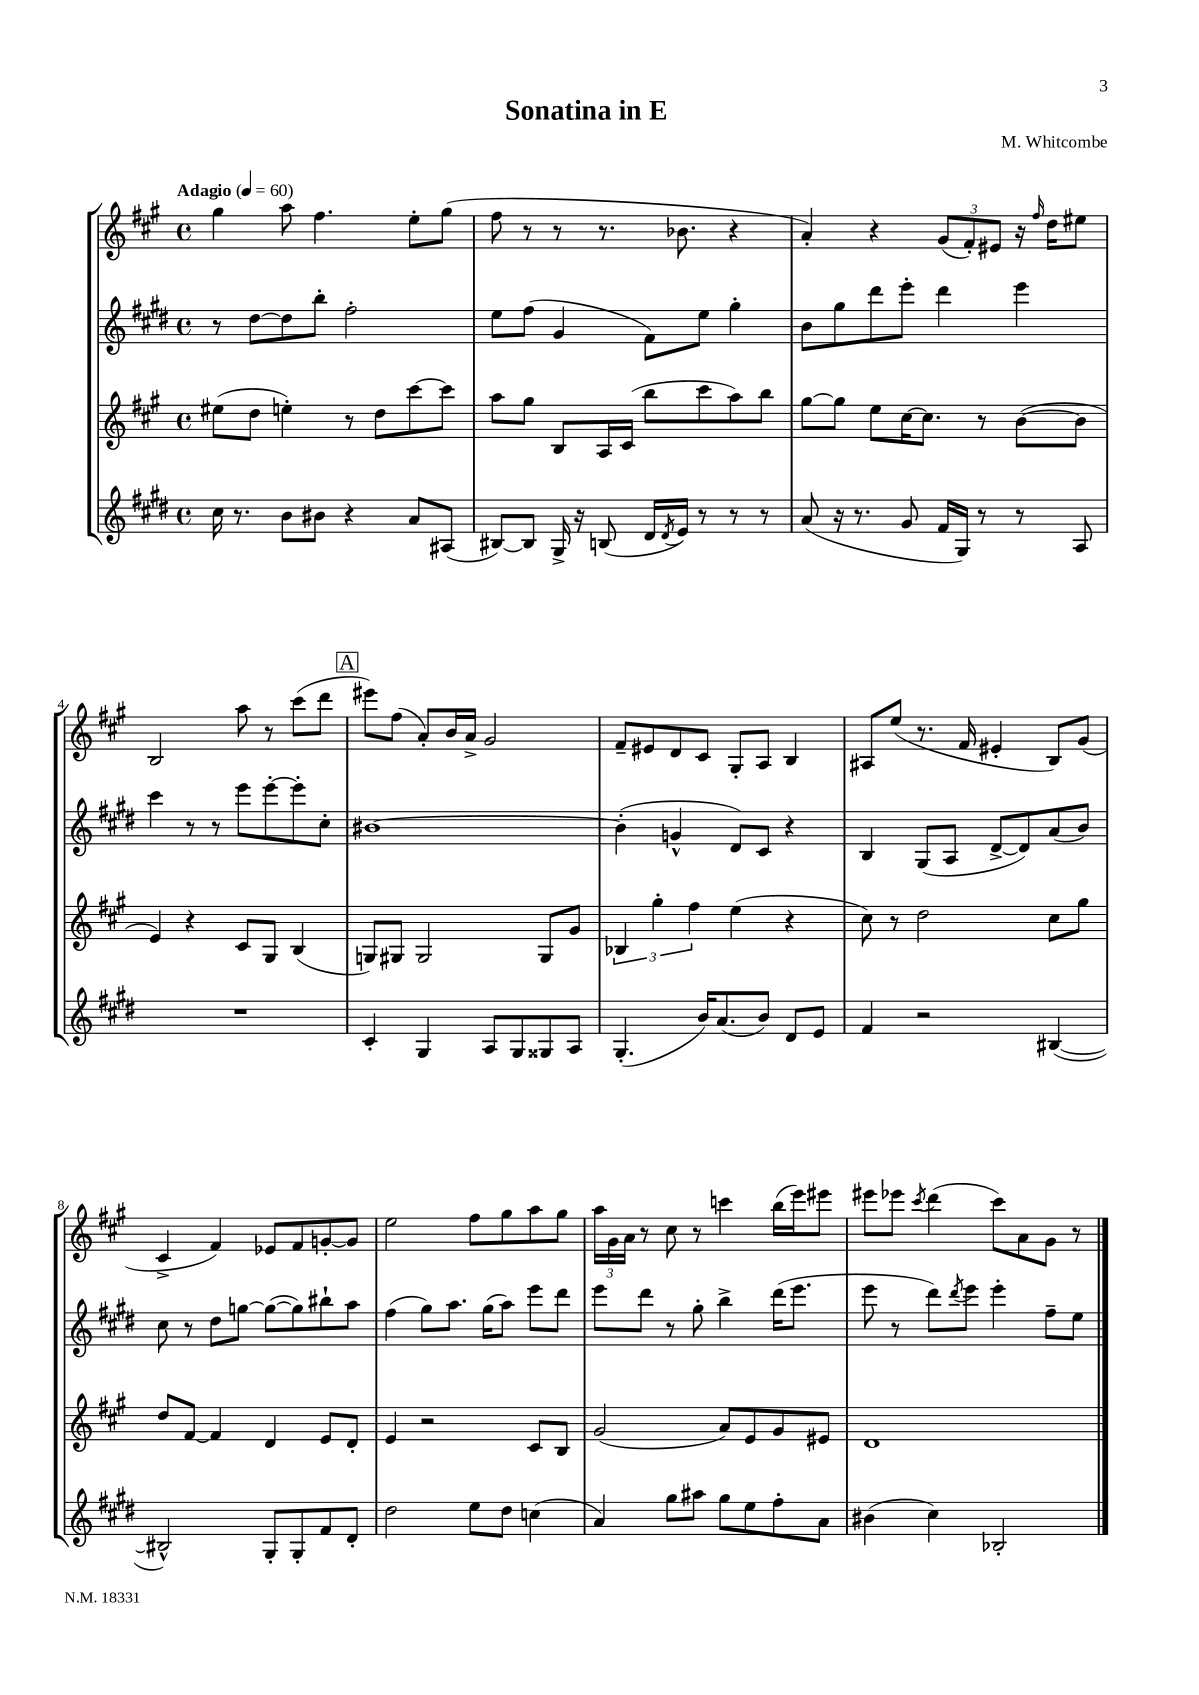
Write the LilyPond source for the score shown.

\header { title = "Sonatina in E" composer = "M. Whitcombe" }
<<
\new StaffGroup <<
\new Staff = "s0" {
    \clef treble \key a \major \defaultTimeSignature \time 4/4 \tempo "Adagio" 4 = 60
    gis''4 a''8 fis''4. e''8-. gis''8( |
    fis''8 r8 r8 r8. bes'8. r4 |
    a'4-.) r4 \tuplet 3/2 { gis'8( fis'8-.) eis'8 } r16 \grace { fis''16 } d''16 eis''8 |
    b2 a''8 r8 cis'''8( d'''8 |
    \mark \markup { \box "A" } eis'''8) fis''8( a'8-.) b'16 a'16-> gis'2 |
    fis'8-- eis'8 d'8 cis'8 gis8-. a8 b4 |
    ais8 e''8( r8. fis'16 eis'4-. b8) gis'8( |
    cis'4-> fis'4) ees'8 fis'8 g'8~-. g'8 |
    e''2 fis''8 gis''8 a''8 gis''8 |
    \tuplet 3/2 { a''16 gis'16 a'16 } r8 cis''8 r8 c'''4 b''16( e'''16) eis'''8 |
    eis'''8 ees'''8 \acciaccatura { cis'''8 } d'''4( cis'''8) a'8 gis'8 r8 \bar "|." |
}
\new Staff = "s1" {
    \clef treble \key e \major \defaultTimeSignature \time 4/4
    r8 dis''8~ dis''8 b''8-. fis''2-. |
    e''8 fis''8( gis'4 fis'8) e''8 gis''4-. |
    b'8 gis''8 dis'''8 e'''8-. dis'''4 e'''4 |
    cis'''4 r8 r8 e'''8 e'''8~-. e'''8-. cis''8-. |
    \mark \markup { \box "A" } bis'1~ |
    bis'4-.( g'4-^ dis'8) cis'8 r4 |
    b4 gis8( a8 dis'8~-> dis'8) a'8( b'8) |
    cis''8 r8 dis''8 g''8~ g''8~( g''8) bis''8-! a''8 |
    fis''4( gis''8) a''8. gis''16( a''8) e'''8 dis'''8 |
    e'''8 dis'''8 r8 gis''8-. b''4-> dis'''16( e'''8. |
    e'''8 r8 dis'''8) \acciaccatura { dis'''8 } e'''8 e'''4-. fis''8-- e''8 \bar "|." |
}
\new Staff = "s2" {
    \clef treble \key a \major \defaultTimeSignature \time 4/4
    eis''8( d''8 e''4-.) r8 d''8 cis'''8~ cis'''8 |
    a''8 gis''8 b8 a16 cis'16( b''8 cis'''8 a''8) b''8 |
    gis''8~ gis''8 e''8 cis''16~ cis''8. r8 b'8~( b'8 |
    e'4) r4 cis'8 gis8 b4( |
    \mark \markup { \box "A" } g8) gis8 gis2 gis8 gis'8 |
    \tuplet 3/2 { bes4 gis''4-. fis''4 } e''4( r4 |
    cis''8) r8 d''2 cis''8 gis''8 |
    d''8 fis'8~ fis'4 d'4 e'8 d'8-. |
    e'4 r2 cis'8 b8 |
    gis'2( a'8) e'8 gis'8 eis'8 |
    d'1 \bar "|." |
}
\new Staff = "s3" {
    \clef treble \key e \major \defaultTimeSignature \time 4/4
    cis''16 r8. b'8 bis'8 r4 a'8 ais8( |
    bis8~) bis8 gis16-> r16 b8( dis'16 \acciaccatura { dis'8 } e'16) r8 r8 r8 |
    a'8( r16 r8. gis'8 fis'16 gis16) r8 r8 a8 |
    R1 |
    \mark \markup { \box "A" } cis'4-. gis4 a8 gis8 gisis8 a8 |
    gis4.-.( b'16) a'8.( b'8) dis'8 e'8 |
    fis'4 r2 bis4~( |
    bis2-^) gis8-. gis8-. fis'8 dis'8-. |
    dis''2 e''8 dis''8 c''4( |
    a'4) gis''8 ais''8 gis''8 e''8 fis''8-. a'8 |
    bis'4( cis''4) bes2-. \bar "|." |
}
>>
>>
